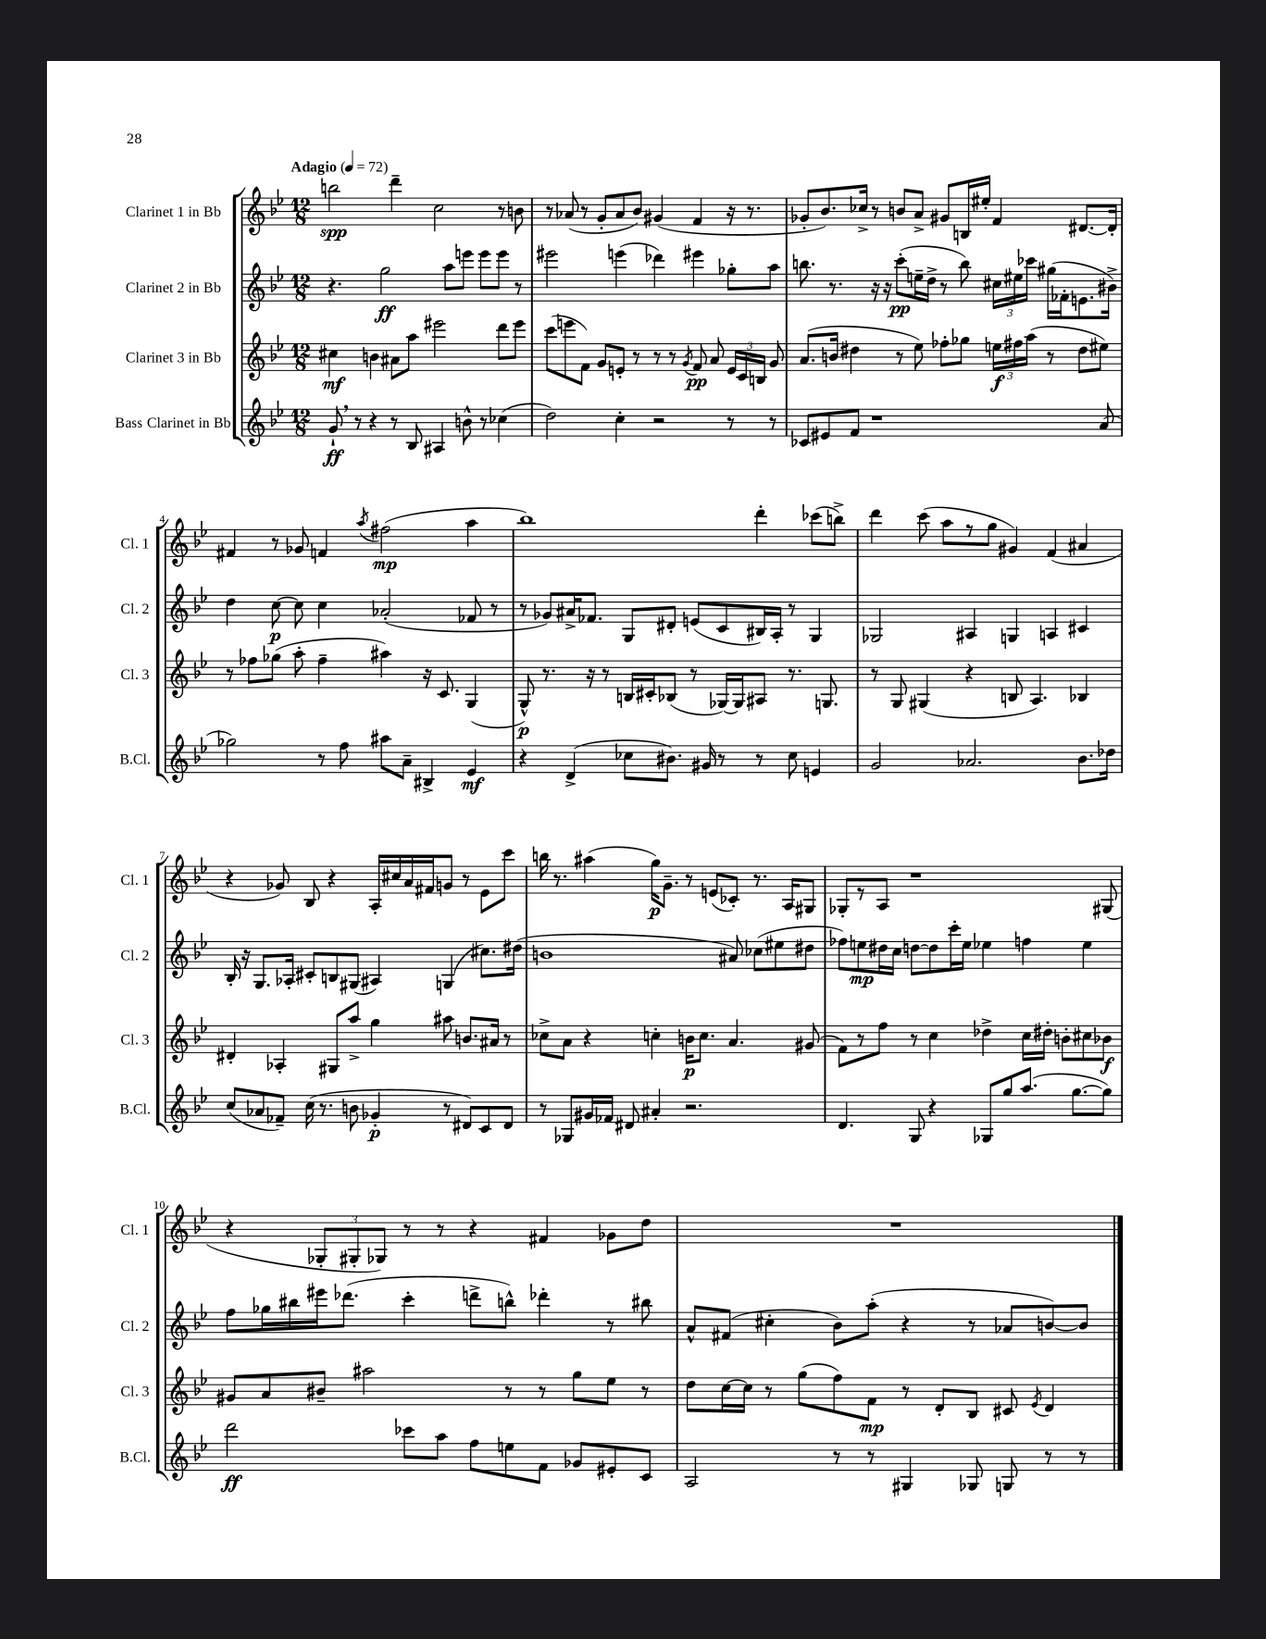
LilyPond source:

<<
\new StaffGroup <<
\new Staff = "s0" \with { instrumentName = "Clarinet 1 in Bb" shortInstrumentName = "Cl. 1" } {
    \clef treble \key bes \major \numericTimeSignature \time 12/8 \tempo "Adagio" 4 = 72
    \autoBeamOff b''2\spp d'''4-- c''2 r8 b'8 |
    r8 aes'8( r8 g'8[-. aes'8 bes'8]) gis'4( f'4 r16 r8. |
    ges'8[-. bes'8.) ces''16]-> r8 b'8[ a'8]-> gis'8[ b16 eis''16]-. f'4 dis'8.[~ dis'16]-. |
    fis'4 r8 ges'8 f'4 \acciaccatura { a''8 } fis''2\mp( a''4 |
    bes''1) d'''4-. ces'''8[( b''8]->) |
    d'''4 c'''8( a''8[ r8 g''8] gis'4) f'4( ais'4 |
    r4 ges'8) bes8 r4 a16[-. cis''16 a'16 fis'16 g'8] r8 ees'8[ c'''8] |
    b''16 r8. ais''4( g''16[\p) g'8.]-- r8 e'8[( ces'8]-.) r8. a16[ gis8] |
    ges8[-. r8 a8] r1 gis8( |
    r4 \tuplet 3/2 { ges8[-. gis8-. ges8]) } r8 r8 r4 fis'4 ges'8[ d''8] |
    R1. \bar "|." |
}
\new Staff = "s1" \with { instrumentName = "Clarinet 2 in Bb" shortInstrumentName = "Cl. 2" } {
    \clef treble \key bes \major \numericTimeSignature \time 12/8
    \autoBeamOff r4. g''2\ff a''8[ e'''8] e'''8[ e'''8] r8 |
    eis'''2 e'''4( des'''4) eis'''4 ges''8[-. a''8] |
    b''8. r8. r16 r16 c'''8[-.\pp( e''16-- d''16]-> r8 b''8) \tuplet 3/2 { cis''16[ eis''16 ces'''16] } gis''16[( fes'16-. e'8. bis'16]->) |
    d''4 c''8~\p c''8 c''4 aes'2-.( fes'8 r8 |
    r8 ges'8[) ais'16-> fes'8.] g8[ dis'8]-. e'8[( c'8 bis16) a16]-. r8 g4 |
    ges2 ais4 g4 a4 cis'4 |
    bes16-. r16 g8.[ aes16]-. cis'8[-. b8 gis8]( ais4) g4( cis''8.[) dis''16]( |
    b'1 ais'8) ces''8[( eis''8 dis''8] |
    fes''8[) e''8\mp dis''16 c''16] d''8[~ d''8 c'''16-. e''16] ees''4 f''4 ees''4 |
    f''8[ ges''16 bis''16 eis'''16 des'''8.]( c'''4-. d'''8[-> b''8]-^) des'''4-. r8 bis''8 |
    a'8[-^ fis'8]( cis''4-. bes'8[) a''8]-.( r4 r8 aes'8[ b'8~) b'8] \bar "|." |
}
\new Staff = "s2" \with { instrumentName = "Clarinet 3 in Bb" shortInstrumentName = "Cl. 3" } {
    \clef treble \key bes \major \numericTimeSignature \time 12/8
    \autoBeamOff cis''4\mf b'4 ais'8[ a''8] eis'''2 d'''8[ eis'''8] |
    c'''8[( e'''8 f'8]) g'8[ e'8]-. r8 r8 r8 \acciaccatura { g'8 } f'8\pp a'8 \tuplet 3/2 { e'16[ c'16 b16] } g'8 |
    a'8.[( b'16] dis''4 r8 ees''8) fes''8[-. ges''8] \tuplet 3/2 { e''16[\f fis''16 a''16]( } r8 dis''8[ eis''8]) |
    r8 fes''8[ ges''8]( a''8-. fes''4-- ais''4) r16 c'8. g4( |
    g8-^\p) r8. r16 r8 b16[ cis'16-. bes8]( r8 ges16[~) ges16 ais8] r8. g8. |
    r8 g8 gis4( r4 b8 a4.) bes4 |
    dis'4-. aes4-. gis8[ a''8]-> g''4 ais''8 b'8.[ ais'16] r8 |
    ces''8[-> a'8] r4 c''4-. b'16[\p c''8.] a'4. gis'8( |
    f'8[) r8 f''8] r8 c''4 des''4-> c''16[ dis''16]-. b'8[-. cis''8 bes'8]\f |
    gis'8[ a'8 bis'8]-- ais''2 r8 r8 g''8[ ees''8] r8 |
    d''8[ c''16~ c''16] r8 g''8[( f''8) f'8]\mp r8 d'8[-. bes8] cis'8 \acciaccatura { ees'8 } d'4 \bar "|." |
}
\new Staff = "s3" \with { instrumentName = "Bass Clarinet in Bb" shortInstrumentName = "B.Cl." } {
    \clef treble \key bes \major \numericTimeSignature \time 12/8
    \autoBeamOff g'8-!\ff \breathe r8 r4 r8 bes8 ais4 b'8-^ r8 ces''4( |
    d''2) c''4-. r2 r8 r8 |
    ces'8[ eis'8 f'8] r1 a'8( |
    ges''2) r8 f''8 ais''8[ a'8]-- bis4-> ees'4\mf |
    r4 d'4->( ces''8[ bis'8.]) gis'16 r8 r8 ces''8 e'4 |
    g'2 aes'2. bes'8.[ des''16] |
    c''8[( aes'8 fes'8]--) c''16( r8. b'8 ges'4-.\p r8 dis'8[) c'8 dis'8] |
    r8 ges8[ gis'16 fes'16] dis'8 ais'4-. r2. |
    d'4. g8 r4 ges8[ g''8 a''8.]( g''8.[~ g''8]) |
    d'''2\ff ces'''8[ a''8] f''8[ e''8 f'8] ges'8[ eis'8-. c'8] |
    a2 r8 r8 gis4 ges8 g8 r8 r8 \bar "|." |
}
>>
>>
